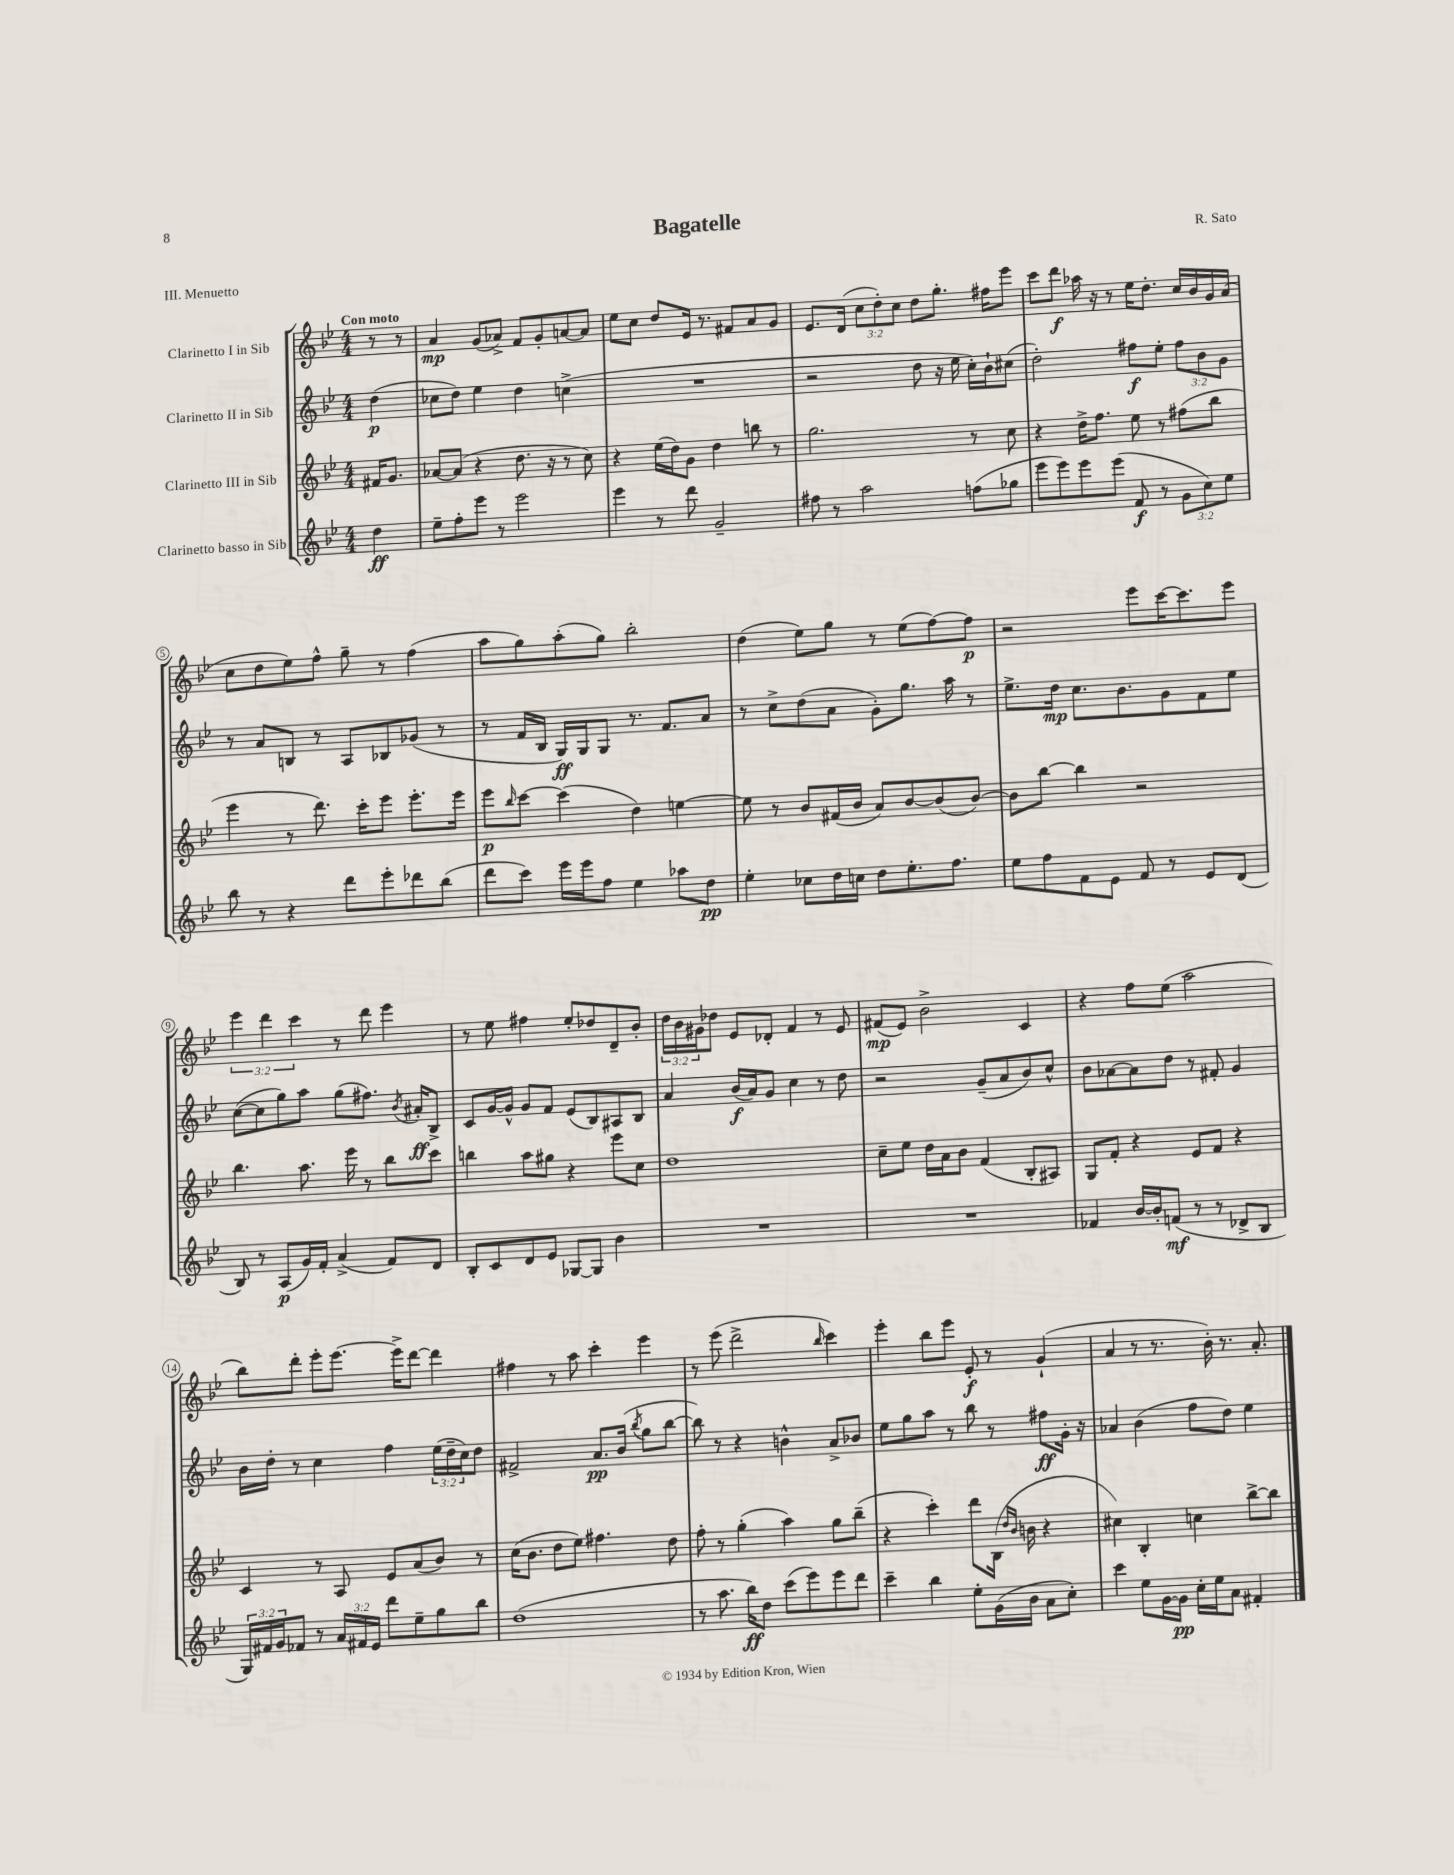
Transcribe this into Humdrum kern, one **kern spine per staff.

**kern	**kern	**kern	**kern
*staff4	*staff3	*staff2	*staff1
*clefG2	*clefG2	*clefG2	*clefG2
*k[b-e-]	*k[b-e-]	*k[b-e-]	*k[b-e-]
*M4/4	*M4/4	*M4/4	*M4/4
4dd\	16f#/LK	(4dd\	8r
.	8.g/J	.	.
.	.	.	8r
=	=	=	=
8ee-~\L	[8a-/L	8cc-\L	4a/
8ff'\	(8a-/]J	8dd\J)	.
8eee-\J	4r	4ee-\	(8g/L
8r	.	.	8a-^/J)
2eee-\	8.dd\	4dd\	8f/L
.	.	.	8g'/
.	16r	.	.
.	8r	(4cc^\	[8a/
.	8cc\)	.	8a/]J
=	=	=	=
4eee-\	4r	1r	8ee-\L
.	.	.	8cc\J
8r	(16ee-\LL	.	8dd/L
.	16dd\J)	.	.
8ddd\	8g\J	.	16e-/Jk
.	.	.	8.r
2g~/	4dd\	.	.
.	.	.	8f#/L
.	8bb\	.	8a/
.	8r	.	8g/J
=	=	=	=
8ff#\	2.gg\	2r	8.e-/L
8r	.	.	.
.	.	.	(16d/Jk
2aa\	.	.	12cc\L
.	.	.	12dd'\)
.	.	.	12cc\J
.	.	8dd\	8dd\L
.	.	16r	8.gg'\J
.	.	16ee-\	.
(8ff\L	8r	16cc'\LL)	.
.	.	16b-`\J	16ff#\LK
8gg-\J	8cc\	(8cc#\J	8eee-\J
=	=	=	=
8eee-\L	4r	2dd'\)	8ccc\L
8eee-\)	.	.	8ddd\J
8eee-\	16dd^\LK	.	16aa-\
.	8.ff\J	.	16r
(8eee-\J	.	.	8r
8f/	8ee-\	8ff#\L	16ee-\LK
.	.	.	8.dd'\J
8r	8r	8ee-'\J	.
12g\L	(8ff#\L	12ff#\L	16cc/LL
.	.	.	16b-/
12cc\)	.	12b-\	.
.	8bb-\J	.	16g/
12ee-\J	.	12g\J	.
.	.	.	(16a/JJ
=	=	=	=
8bb-\	4eee-\	8r	8cc\L
8r	.	8a/L	8dd\
4r	8r	8B/J	8ee-\)
.	8.ddd\)	8r	8ff^^\J
8ddd\L	.	8A/L	8gg~\
.	16ccc'\LK	.	.
8eee-'\	8eee-\J	8B-/	8r
8ddd-\	8.eee-'\L	(8g-/J	(4ff\
(8bb-\J	.	8r	.
.	16eee-\Jk	.	.
=	=	=	=
8ddd\L	8eee-\L	8r	8aa\L
.	16qqbb-/	.	.
8ccc\J)	[8ccc\J	16f/LL	8gg\)
.	.	16B-/JJ	.
16eee-\LL	(4ccc\]	16G/LL)	(8aa'\
16eee-\J	.	16G/J	.
8ff\J	.	8G/J	8gg\J)
4ee-\	4dd\)	8.r	2bb-'\
.	.	8.f/L	.
8aa-\L	[4ee\	.	.
8dd\J	.	8a/J	.
=	=	=	=
4ee-'\	8ee\]	8r	(4dd\
.	8r	8cc^\L	.
8cc-\L	8b-/L	(8dd\	8ee-\L)
16dd\L	(16f#/L	8a\J	8gg\J
16cc\JJ	16b-/JJ	.	.
8dd\L	8a/L)	8g'\L)	8r
8.ee-'\	[8b-/	8.gg\J	(8ee-\L
.	(8b-/]	.	[8ff\)
8.ff\J	.	16aa\	.
.	[8b-/J)	8r	8ff\]J
=	=	=	=
8ee-\L	8b-\]L	8.ee-^\L	2r
8ff\	[8bb-\J	.	.
.	.	16dd\Jk	.
8f\	4bb-\]	8.cc\L	.
8e-\J	.	.	.
.	.	8.b-\	.
8f/	2r	.	8eee-\L
8r	.	8g\	[16ccc\K
.	.	.	8.ccc\]
8e-/L	.	8f\	.
(8d/J	.	8ee-\J	8eee-\J
=	=	=	=
8B-/)	4.bb-\	([8cc\L	6eee-\
8r	.	8cc\]	.
.	.	.	6ddd\
(8A/L	.	8gg\)	.
.	.	.	6ccc\
16g/L)	8.aa\	8aa\J	.
16f'/JJ	.	.	.
(4a^/	.	(8gg\L	8r
.	16eee-\	.	.
.	8r	8.ff#\J)	8ddd\
8f/L)	8bb-\L	.	4eee-\
.	.	8qb-/	.
.	.	16a#'/LK	.
8d/J	8ccc\J	8B-^/J	.
=	=	=	=
8B-'/L	4bb\	8c/L	8r
8c/	.	[16g/L	8ee-\
.	.	16g^^/]JJ	.
8d/	8aa\L	8g/L	4ff#\
8e-/J	8gg#\J	8f/J	.
[8G-/L	4r	(8e-/L	8ee-'/L
8G-/]J	.	8B-/)	8dd-/
4b-\	8eee-\L	8A#/	8d~/
.	8cc\J	8B-/J	8b-'/J
=	=	=	=
1r	1dd	4a/	24dd\LL
.	.	.	24b-\
.	.	.	24g#\J
.	.	.	8dd-\J
.	.	(16b-/LL	8e-/L
.	.	16a/J)	.
.	.	8g/J	8d-'/J
.	.	4cc\	4f/
.	.	8r	8r
.	.	8dd\	8e-/
=	=	=	=
1r	8cc~\L	2r	(8f#/L
.	8ee-\J	.	8e-/J)
.	16dd\LL	.	2b-^\
.	16a\J	.	.
.	8b-\J	.	.
.	(4f/	(8g~/L	.
.	.	8a/	.
.	8B-'/L	8b-/)	4c/
.	8A#/J)	8cc^^/J	.
=	=	=	=
4f-/	8G/L	8b-\L	4r
.	8f'/J	[8a-\	.
[16b-/LL	4r	8a-\]	8ff\L
16b-'/]J	.	.	.
(8f/J	.	8dd\J	(8ee-\J
8r	8e-/L	8r	2aa\
8r	8f/J	8f#'/	.
8d-^/L	4r	4g/	.
8B-/J	.	.	.
=	=	=	=
24G/LL)	4c/	16b-\LL	8bb-\L)
24f#/	.	.	.
.	.	16dd'\JJ	.
24g/J	.	.	.
8f-/J	.	8r	8ddd'\J
8r	8r	4cc\	8eee-'\L
24a/LL	8A/	.	[8.eee-\J
24f#/	.	.	.
24e-/JJ	.	.	.
8ddd\L	8e-/L	4ff\	.
.	.	.	16eee-^\]LK
8ee-~\	(8a/	.	[8ddd\J
8gg\	8b-/J)	(24ee-\LL	4ddd\]
.	.	24dd~\	.
.	.	24cc\J)	.
8bb-\J	8r	8dd\J	.
=	=	=	=
(1dd	(16cc\LK	2f#^/	4ff#\
.	8.b-\J	.	.
.	8dd\L	.	8r
.	8ee-\J)	.	8aa\
.	4.ff#\	8.a/L	4ccc'\
.	.	(16b-/Jk	.
.	.	8qbb-/	.
.	.	8gg\L	4eee-\
.	8dd\	[8bb-\J	.
=	=	=	=
8r	8ff'\	8bb-\])	8r
8.aa\	8r	8r	(8eee-\
.	(4gg'\	4r	2ddd^\
16bb-\LK)	.	.	.
8dd\J	.	.	.
(8ccc\L	4aa\)	4b^^\	.
8eee-\)	.	.	.
.	.	.	16qqbb-/
8eee-\	8gg\L	8a^/L	4ccc\)
8ddd\J	(8bb-~\J	8b-/J	.
=	=	=	=
4ccc~\	4r	8ee-\L	4eee-'\
.	.	8gg\	.
4bb-\	4ccc'\)	8aa\J	8bb-\L
.	.	8r	8eee-\J
8ee-'\L	8ddd\L	8bb-\	8e-'/
(16g\L	(16B-\Jk	8r	8r
.	16qqdd/LL	.	.
.	16qqb-/JJ	.	.
16b-\JJ	16b\	.	.
8a\L	4r	8ff#\L	(4g`/
8cc'\J)	.	16g'\Jk	.
.	.	16r	.
=	=	=	=
4ccc\	4cc#\)	4a-/	4a/
8ee-\L	4B-'/	(4b-\	8r
[16g\L	.	.	8.r
16g\]JJ	.	.	.
16cc'\LL	4cc\	8ff\L	.
16ee-\J	.	.	16b-'\)
8a\J	.	8dd\J)	8.r
4f#'/	[8bb-^\L	4ee-\	.
.	.	.	8.a'/
.	8bb-\]J	.	.
==	==	==	==
*-	*-	*-	*-
